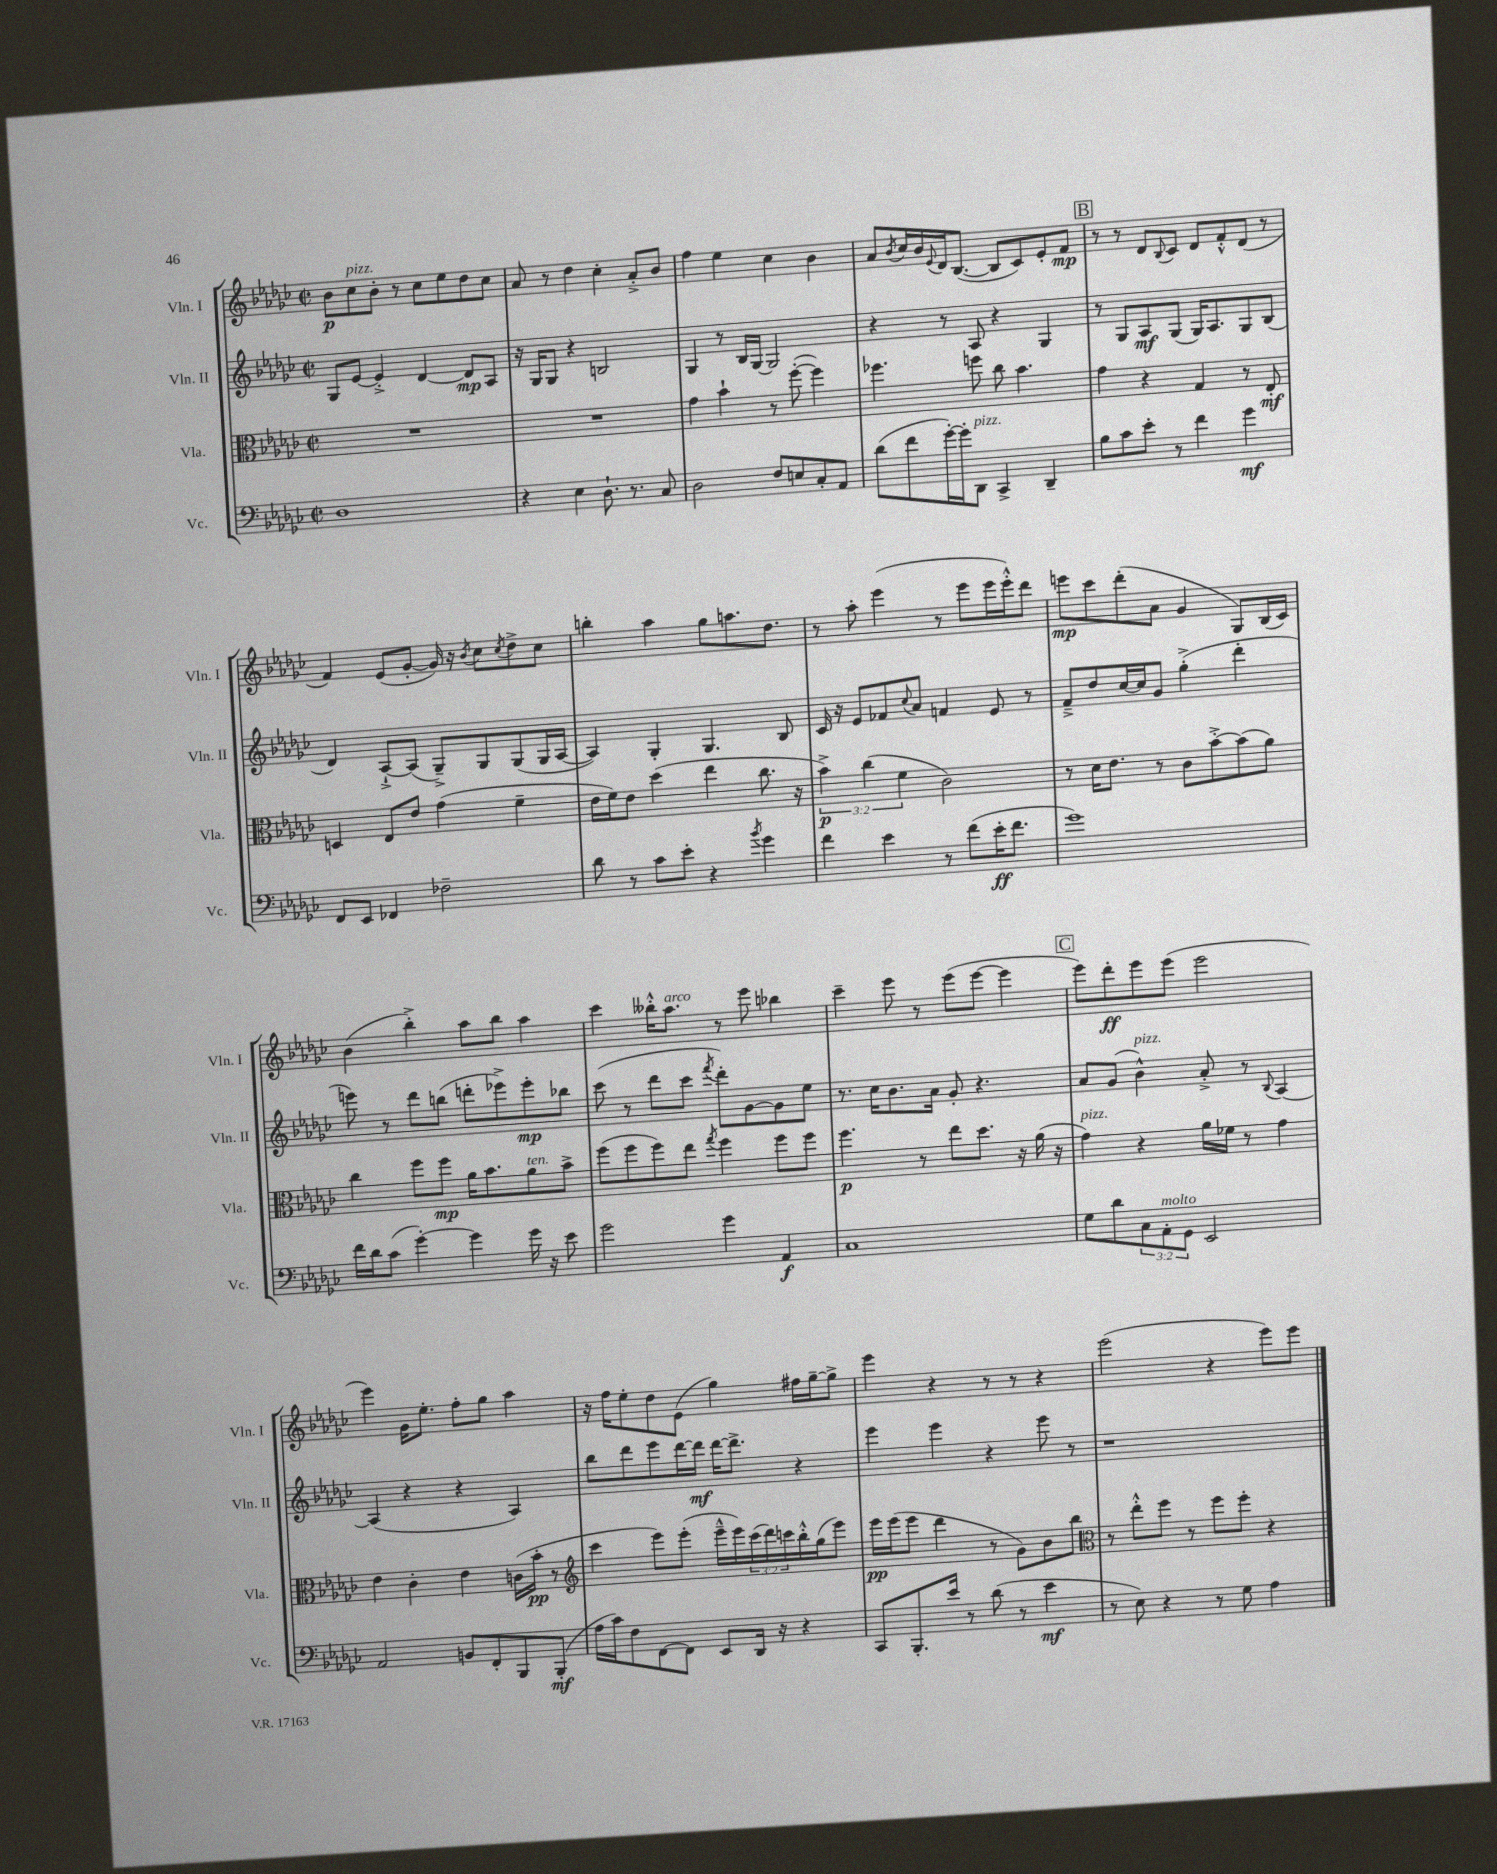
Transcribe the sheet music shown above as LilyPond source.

<<
\new StaffGroup <<
\new Staff = "s0" \with { instrumentName = "Vln. I" shortInstrumentName = "Vln. I" } {
    \clef treble \key ges \major \defaultTimeSignature \time 2/2
    bes'8\p ces''8^\markup { \italic "pizz." } bes'8-. r8 ces''8 ees''8 des''8 ces''8 |
    aes'8 r8 des''4 ces''4-. aes'8-.-> bes'8 |
    f''4 ees''4 ces''4 bes'4 |
    aes'8 \acciaccatura { bes'8 } ces''16 bes'16 \appoggiatura { ees'8 } des'16 bes8.~( bes8 ces'8) ees'8-. f'8\mp |
    \mark \markup { \box "B" } r8 r8 des'8 \appoggiatura { bes8 } ces'8 des'8 f'8-.-^ des'8( r8 |
    f'4) ees'8( ges'8~-. ges'16) r16 \acciaccatura { bes'8 } ces''8 \acciaccatura { ces''8 } des''8-> ces''8 |
    b''4-. aes''4 ges''8 a''8. des''8. |
    r8 aes''8-. ees'''4( r8 ees'''8 ees'''16 ees'''16-.-^) des'''8 |
    e'''8\mp ces'''8 des'''8-.( aes'8 ges'4 ges8) bes16( ces'16) |
    bes'4( bes''4-.->) aes''8 bes''8 aes''4 |
    ces'''4 beses''16-.-^ aes''8.^\markup { \italic "arco" } r8 ees'''8 bes''4 |
    ces'''4-- ees'''8 r8 ees'''8( ees'''8~ ees'''4 |
    \mark \markup { \box "C" } ees'''8) des'''8-.\ff ees'''8 ees'''8( ees'''2 |
    ees'''4) ges'16 ees''8.-. f''8-. ges''8 aes''4 |
    r16 f''16 ees''8-. des''8 ees'8( ges''4) fis''16 ges''16~-- ges''8-> |
    ees'''4 r4 r8 r8 r4 |
    ees'''2( r4 ees'''8) ees'''8 \bar "|." |
}
\new Staff = "s1" \with { instrumentName = "Vln. II" shortInstrumentName = "Vln. II" } {
    \clef treble \key ges \major \defaultTimeSignature \time 2/2
    ges8 ees'8~ ees'4-.-> des'4~ des'8\mp aes8 |
    r16 ges16 ges8 r4 b2 |
    ges4 r8 bes16 ges16~ ges2 |
    r4 r8 aes8 r4 ges4 |
    \mark \markup { \box "B" } r8 ges8 aes8\mf ges8( ges16) aes8. ges8 bes8( |
    des'4) aes8~-!-> aes8( ges8--->) ges8 ges8( ges16 aes16~ |
    aes4) ges4-. ges4. bes8 |
    ces'16 r16 ees'8 fes'8 \appoggiatura { ces''8 } aes'8 f'4 ees'8 r8 |
    f'8---> des''8 ces''16~ ces''16 ges'8 ges''4-.->( des'''4-. |
    e'''8) r8 des'''8 b''8( d'''8-. ees'''8->) ees'''8-.\mp bes''8 |
    ces'''8( r8 des'''8 ces'''8 \acciaccatura { f'''8 } des'''8-.) ges'8~ ges'8 ees''8 |
    r8. ces''16 bes'8. aes'16 ges'8-. r4. |
    \mark \markup { \box "C" } aes'8 ges'8( bes'4-^^\markup { \italic "pizz." }) aes'8-.-> r8 \appoggiatura { bes8 } aes4~ |
    aes4( r4 r4 aes4) |
    bes''8 des'''8 ees'''8 des'''16~ des'''16\mf des'''16~ des'''8.-> r4 |
    ees'''4 ees'''4 r4 ees'''8 r8 |
    r1 \bar "|." |
}
\new Staff = "s2" \with { instrumentName = "Vla." shortInstrumentName = "Vla." } {
    \clef alto \key ges \major \defaultTimeSignature \time 2/2 \override Staff.TupletNumber.text = #tuplet-number::calc-fraction-text
    R1 |
    R1 |
    ges'4 bes'4-! r8 f''8~-.( f''4) |
    fes''4. f''8 ces''8 bes'4. |
    \mark \markup { \box "B" } ges'4 r4 ges4 r8 ees8-.\mf |
    d4 ees8 ees'8 ges'4( f'4-- |
    ees'16 f'16) ees'8 des''4( ees''4 ces''8. r16 |
    \tuplet 3/2 { bes'4->\p) ces''4( f'4 } ces'2) |
    r8 des'16 ees'8. r8 ces'8 bes'8~-.-> bes'8( aes'8) |
    ces''4 f''8 f''8\mp aes'16 bes'8. aes'8^\markup { \italic "ten." } bes'8-> |
    f''8( f''8 f''8) ees''8 \acciaccatura { ges''8 } f''4 f''8 f''8 |
    f''4.\p r8 ees''8 des''8. r16 aes'16( r16 |
    \mark \markup { \box "C" } ges'4^\markup { \italic "pizz." }) r4 aes'16 fes'16 r8 ges'4 |
    ees'4 ces'4-. ees'4 c'16( bes'16-.\pp r8 |
    \clef treble ces'''4 ees'''8) ees'''8-.( ees'''16---^ ees'''16) \tuplet 3/2 { ces'''16( des'''16) c'''16 } bes''16-.-^ ges''16( ees'''8) |
    ees'''16\pp ees'''16( ees'''8 des'''4 r8 ges'8) bes'8 bes''8 |
    \clef alto r8 ees''8-.-^ f''8 r8 f''8 f''8-. r4 \bar "|." |
}
\new Staff = "s3" \with { instrumentName = "Vc." shortInstrumentName = "Vc." } {
    \clef bass \key ges \major \defaultTimeSignature \time 2/2 \override Staff.TupletNumber.text = #tuplet-number::calc-fraction-text
    des1 |
    r4 ees4 des8.-! r8. ces8 |
    des2 f8 e8 ces8-. aes,8 |
    des'8( f'8 ges'16~-.) ges'16-. des,8^\markup { \italic "pizz." } ces,4-> des,4-- |
    \mark \markup { \box "B" } bes8 ces'8 ees'8-. r8 f'4 ges'4\mf |
    f,8 ees,8 fes,4 fes2-- |
    des'8 r8 ces'8 ees'8-. r4 \acciaccatura { bes'8 } ges'4 |
    f'4 ees'4 r8 f'8( ees'16-.\ff f'8. |
    ges'1) |
    f'16 des'16 ces'8( ges'4~-.) ges'4 ges'16 r16 ees'8 |
    ges'2 ges'4 aes,4\f |
    ces1 |
    \mark \markup { \box "C" } ges8 des'8 \tuplet 3/2 { ces8 aes,8-.^\markup { \italic "molto" } ges,8 } ees,2 |
    aes,2 b,8 f,8-. bes,,8 bes,,8-.\mf( |
    aes16 ces'16) f8 f,8~ f,8 ees,8 des,16 r16 r4 |
    ces,8 bes,,8.-. ees'16 r8 des'8( r8 ees'4\mf |
    r8 ees8) r4 r8 ges8 aes4 \bar "|." |
}
>>
>>
\layout { \context { \Score \remove "Bar_number_engraver" } }
